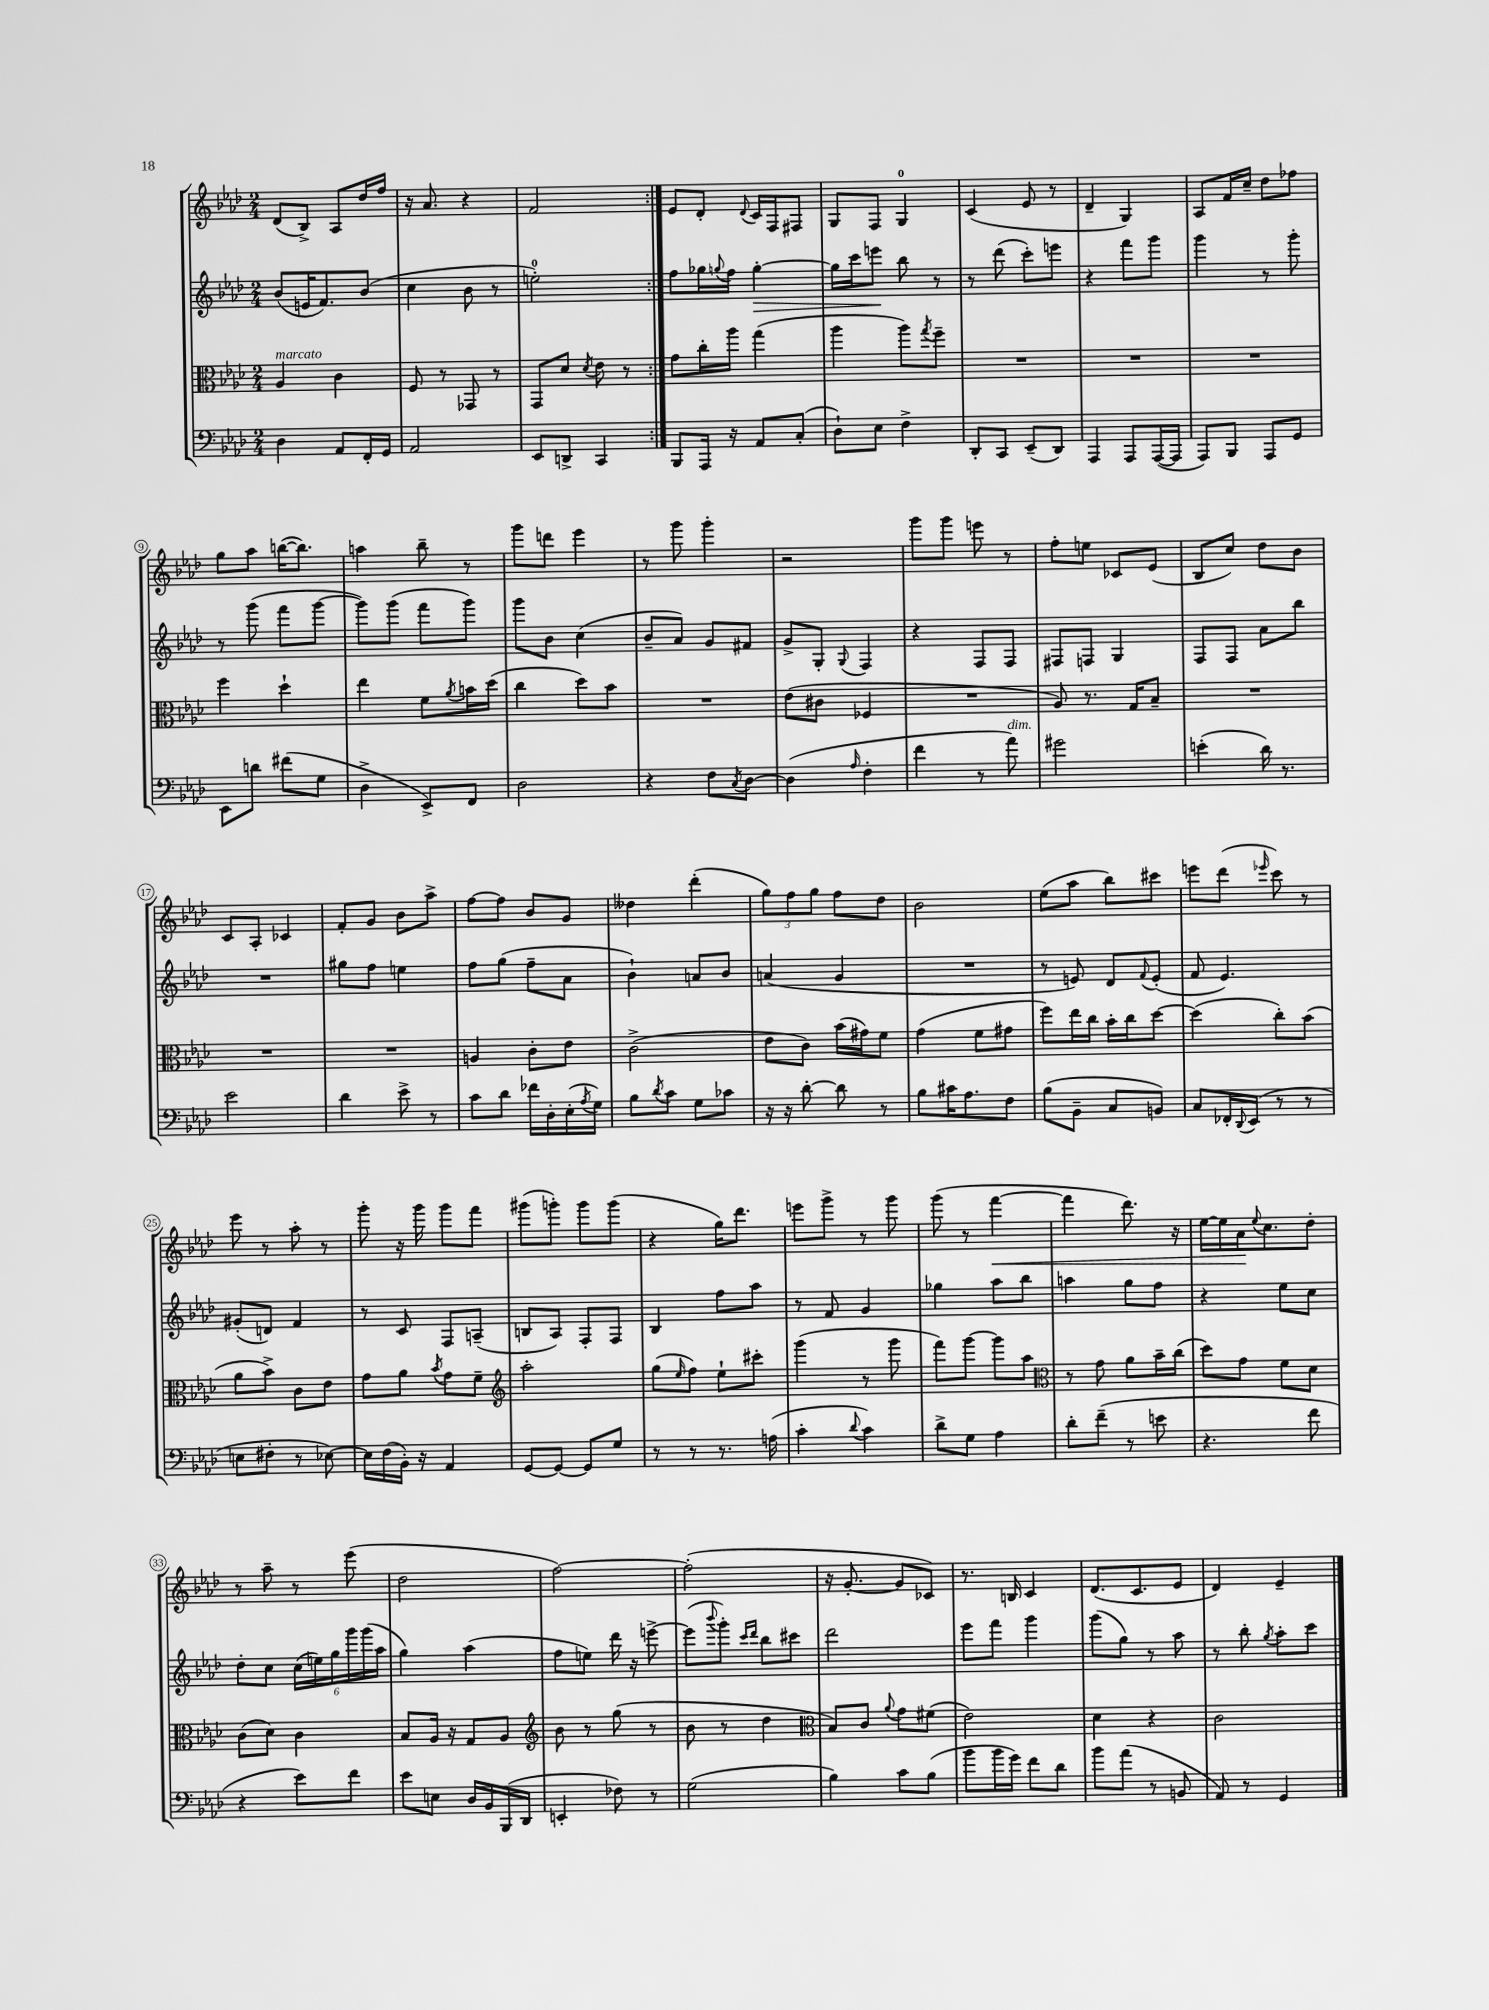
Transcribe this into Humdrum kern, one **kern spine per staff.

**kern	**kern	**kern	**dynam	**kern	**dynam
*part4	*part3	*part2	*part2	*part1	*part1
*staff4	*staff3	*staff2	*staff2	*staff1	*staff1
*clefF4	*clefC3	*clefG2	*	*clefG2	*
*k[b-e-a-d-]	*k[b-e-a-d-]	*k[b-e-a-d-]	*	*k[b-e-a-d-]	*
*M2/4	*M2/4	*M2/4	*	*M2/4	*
=1	=1	=1	=1	=1	=1
!	!LO:TX:a:i:t=marcato	!	!	!	!
4D-\	4A-/	(8b-/L	.	(8d-/L	.
.	.	16en/K	.	8B-^/J)	.
.	.	8.f/)	.	.	.
8AA-/L	4c\	.	.	8A-/L	.
16FF'/L	.	(8b-/J	.	16dd-/L	.
16GG/JJ	.	.	.	16ff/JJ	.
=2	=2	=2	=2	=2	=2
2AA-/	8F/	4cc\	.	16r	.
.	.	.	.	8.a-/	.
.	8r	.	.	.	.
.	8GG-X/	8b-\	.	4r	.
.	8r	8r	.	.	.
=3	=3	=3	=3	=3	=3
8EE-/L	8GG/L	2een'\)	.	2f/	.
8DDn^/J	8d-/J	.	.	.	.
.	8qd-/	.	.	.	.
4CC/	8e-\	.	.	.	.
.	8r	.	.	.	.
=4:|!	=4:|!	=4:|!	=4:|!	=4:|!	=4:|!
8BBB-/L	8g\L	8ff\L	.	8e-/L	.
16AAA-/Jk	16cc'\L	16gg-X\L	.	8d-'/J	.
.	.	8qqggn/	.	.	.
16r	16aa-\JJ	16ff\JJ	.	.	.
.	.	.	.	8qqd-/	.
!	!	!	!LO:HP:b	!	!
8AA-/L	(4gg\	[4gg'\	>	16c/LL	.
.	.	.	.	16F/J	.
(8C'/J	.	.	.	8F#X/J	.
=5	=5	=5	=5	=5	=5
8D-`\L)	4aa-\	16gg\LL]	.	8G/L	.
.	.	16ccc\J	.	.	.
8E-\J	.	8eeen\J	.	8F/J	.
4F^\	8aa-\L)	8bb-\	]	4G/	.
.	8qgg/	.	.	.	.
.	8ff~\J	8r	.	.	.
=6	=6	=6	=6	=6	=6
8DD-'/L	2r	8r	.	(4c/	.
8CC/J	.	(8ddd-\	.	.	.
(8EE-~/L	.	8ccc'\L)	.	8e-/	.
8DD-/J)	.	8eeen\J	.	8r	.
=7	=7	=7	=7	=7	=7
4AAA-/	2r	4r	.	4d-~/	.
8AAA-/L	.	8fff\L	.	4G/)	.
([16AAA-/L	.	8ggg\J	.	.	.
16AAA-/JJ]	.	.	.	.	.
=8	=8	=8	=8	=8	=8
8AAA-/L)	2r	4ggg\	.	8A-/L	.
8BBB-/J	.	.	.	16f/L	.
.	.	.	.	16cc~/JJ	.
8AAA-/L	.	8r	.	8dd-\L	.
8GG/J	.	8ggg'\	.	8ff-X\J	.
!!LO:LB:g=z
=9	=9	=9	=9	=9	=9
8EE-\L	4ff\	8r	.	8gg\L	.
8dn\J	.	(8ggg\	.	8aa-\J	.
(8f#X\L	4dd-`\	8fff\L	.	([16bbn\KL	.
.	.	.	.	8.bb\J])	.
8G\J	.	[8ggg\J	.	.	.
=10	=10	=10	=10	=10	=10
4D-^\	4ee-\	8ggg\L])	.	4aan\	.
.	.	(8ggg\J	.	.	.
8EE-^/L)	8f\L	8fff\L	.	8bb-~\	.
.	8qa-/	.	.	.	.
8FF/J	16bn\L	8ggg\J)	.	8r	.
.	(16dd-\JJ	.	.	.	.
=11	=11	=11	=11	=11	=11
2D-\	4cc\	8ggg\L	.	8ggg\L	.
.	.	8b-\J	.	8dddn\J	.
.	8dd-\L)	(4cc\	.	4eee-\	.
.	8b-\J	.	.	.	.
=12	=12	=12	=12	=12	=12
4r	2r	8b-~/L	.	8r	.
.	.	8a-/J)	.	8ggg\	.
8F\L	.	8g/L	.	4ggg'\	.
8qC/	.	.	.	.	.
[8D-\J	.	8f#X/J	.	.	.
=13	=13	=13	=13	=13	=13
(4D-\]	(8e-\L	8g^/L	.	2r	.
.	8c#X\J	8G'/J	.	.	.
16qqA-/	.	8qqG/	.	.	.
4F'\	4F-X/	4F/	.	.	.
=14	=14	=14	=14	=14	=14
4f\	2r	4r	.	8ggg\L	.
.	.	.	.	8ggg\J	.
8r	.	8F/L	.	8eeen\	.
!LO:TX:a:i:t=dim.	!	!	!	!	!
8a-\)	.	8F/J	.	8r	.
=15	=15	=15	=15	=15	=15
2g#X\	8A-/)	8F#X/L	.	8ff'\L	.
.	8.r	8Fn/J	.	8een\J	.
.	.	4G/	.	8c-X/L	.
.	16G/KL	.	.	.	.
.	8B-~/J	.	.	(8e-/J	.
=16	=16	=16	=16	=16	=16
(4en'\	2r	8F/L	.	8B-/L	.
.	.	8F/J	.	8cc/J)	.
16d-\)	.	8a-\L	.	8dd-\L	.
8.r	.	.	.	.	.
.	.	8bb-\J	.	8b-\J	.
!!LO:LB:g=z
=17	=17	=17	=17	=17	=17
2e-\	2r	2r	.	8c/L	.
.	.	.	.	8A-'/J	.
.	.	.	.	4c-X/	.
=18	=18	=18	=18	=18	=18
4d-\	2r	8gg#X\L	.	8f'/L	.
.	.	8ff\J	.	8g/J	.
8e-^\	.	4een\	.	8b-\L	.
8r	.	.	.	8aa-^\J	.
=19	=19	=19	=19	=19	=19
8c\L	4An/	8ff\L	.	[8ff\L	.
8d-\J	.	(8gg\J	.	8ff\J]	.
16f-X\LL	8c'\L	8ff~\L	.	8b-/L	.
16D-'\	.	.	.	.	.
(16E-'\	8e-\J	8a-\J	.	8g/J	.
8qA-/	.	.	.	.	.
16G\JJ)	.	.	.	.	.
=20	=20	=20	=20	=20	=20
8B-\L	(2c^\	4b-`\)	.	4dd--X\	.
8qd-/	.	.	.	.	.
8c\J	.	.	.	.	.
8G\L	.	8an/L	.	(4ddd-'\	.
8c-X\J	.	8b-/J	.	.	.
=21	=21	=21	=21	=21	=21
16r	8e-\L	(4an/	.	12gg\L)	.
16r	.	.	.	.	.
.	.	.	.	12ff\	.
[8d-'\	8c\J)	.	.	.	.
.	.	.	.	12gg\J	.
8d-\]	(16b-\LL	4g/	.	8ff\L	.
.	16g#X\J)	.	.	.	.
8r	8f\J	.	.	8dd-\J	.
=22	=22	=22	=22	=22	=22
8B-\L	(4g\	2r	.	2b-\	.
16c#X\K	.	.	.	.	.
8.A-\	.	.	.	.	.
.	8f\L	.	.	.	.
8F\J	8g#X\J	.	.	.	.
=23	=23	=23	=23	=23	=23
(8B-\L	8ff\L)	8r	.	(8ee-\L	.
8BB-~\J	16ee-\L	8en/)	.	8aa-\J	.
.	16cc\JJ	.	.	.	.
8C/L	16b-'\LL	8d-/L	.	8bb-\L)	.
.	16cc\J	.	.	.	.
.	.	8qqf/	.	.	.
8BBn/J)	[8dd-\J	(8e'/J	.	8ccc#X\J	.
=24	=24	=24	=24	=24	=24
8C/L	(4dd-\]	8f/	.	8eeen\L	.
16FF-X'/L	.	4.e-/)	.	(8ddd-\J	.
8qqDD-/	.	.	.	.	.
(16EE-/JJ	.	.	.	.	.
.	.	.	.	16qqeee-X/	.
8r	8cc'\L)	.	.	8ccc\)	.
8r	(8b-\J	.	.	8r	.
!!LO:LB:g=z
=25	=25	=25	=25	=25	=25
8En\L	8a-\L	(8g#X'/L	.	8eee-\	.
8F#X'\J	8b-^\J)	8dn/J)	.	8r	.
8r	8c\L	4f/	.	8aa-'\	.
[8E-X\)	8e-\J	.	.	8r	.
=26	=26	=26	=26	=26	=26
16E-\LL]	8g\L	8r	.	8ggg'\	.
(16F\	.	.	.	.	.
16BB-'\JJ)	8a-\J	8c/	.	16r	.
16r	.	.	.	16ggg\	.
.	8qb-/	.	.	.	.
4AA-/	8g\L	8F/L	.	8ggg\L	.
.	8f~\J	(8An~/J	.	8fff\J	.
=27	=27	=27	=27	=27	=27
*	*clefG2	*	*	*	*
[8GG/L	2aa-'\	8Bn/L	.	(8ggg#X\L	.
8GG/J_	.	8A-/J)	.	8gggn'\J)	.
8GG/L]	.	8F'/L	.	8ggg\L	.
8G/J	.	8F/J	.	(8ggg\J	.
=28	=28	=28	=28	=28	=28
8r	(8gg\L	4B-/	.	4r	.
.	16qqee-/	.	.	.	.
8r	8ff\J)	.	.	.	.
8.r	8ee-`\L	8ff\L	.	16gg\KL)	.
.	.	.	.	8.ddd-\J	.
.	8ccc#X'\J	8aa-\J	.	.	.
(16An\	.	.	.	.	.
=29	=29	=29	=29	=29	=29
4c'\	(4ggg\	8r	.	8eeen\L	.
.	.	8f/	.	8ggg^\J	.
8qqd-/	.	.	.	.	.
4c\)	8r	4g/	.	8r	.
.	8ggg\	.	.	8ggg\	.
=30	=30	=30	=30	=30	=30
8d-^\L	8fff\L)	4gg-X\	.	(8ggg\	.
8G\J	[8ggg\J	.	.	8r	.
!	!	!	!	!	!LO:HP:b
4A-\	8ggg\L]	8aa-\L	.	[4fff\	<
.	8aa-\J	8bb-\J	.	.	.
=31	=31	=31	=31	=31	=31
*	*clefC3	*	*	*	*
8d-'\L	8r	4aan\	.	4fff\]	.
(8f~\J	8g\	.	.	.	.
8r	8a-\L	8gg\L	.	8.ddd-\)	.
8en\	16b-~\L	8ff\J	.	.	.
.	(16cc\JJ	.	.	16r	.
=32	=32	=32	=32	=32	=32
4.r	8dd-\L)	4r	.	[16ee-\LL	.
.	.	.	.	16ee-\]	.
.	8g\J	.	.	16a-\J	.
.	.	.	.	8qqee-/	.
.	.	.	.	8.cc\	[
.	8f\L	8ee-\L	.	.	.
8f\	8d-\J	8cc\J	.	8dd-'\J	.
!!LO:LB:g=z
=33	=33	=33	=33	=33	=33
4r	(8c\L	8dd-'\L	.	8r	.
.	8d-\J)	8cc\J	.	8aa-~\	.
8e-\L)	4c\	(24cc\LL	.	8r	.
.	.	24een\)	.	.	.
.	.	24gg\	.	.	.
8f\J	.	24ggg\	.	(8eee-\	.
.	.	(24ggg\	.	.	.
.	.	24aa-\JJ	.	.	.
=34	=34	=34	=34	=34	=34
8e-\L	8B-/L	4gg\)	.	2dd-\	.
8En\J	16A-/Jk	.	.	.	.
.	16r	.	.	.	.
16D-/LL	8G/L	(4aa-\	.	.	.
16BB-/	.	.	.	.	.
(16BBB-/	8A-/J	.	.	.	.
16DD-/JJ	.	.	.	.	.
=35	=35	=35	=35	=35	=35
*	*clefG2	*	*	*	*
4EEn'/	8b-\	8ff\L	.	[2ff\)	.
.	8r	8een\J)	.	.	.
8F-X\)	(8gg\	16ddd-\	.	.	.
.	.	16r	.	.	.
8r	8r	[8eeen^\	.	.	.
=36	=36	=36	=36	=36	=36
(2G\	8b-\	(8eee\L]	.	(2ff'\]	.
.	.	8qqbbb-/	.	.	.
.	8r	8ggg'\J)	.	.	.
.	.	16qqccc/LL	.	.	.
.	.	16qqddd-/JJ	.	.	.
.	4dd-\	8bb-\L	.	.	.
.	.	8ccc#X\J	.	.	.
=37	=37	=37	=37	=37	=37
*	*clefC3	*	*	*	*
4B-\)	8B-/L)	2ddd-\	.	16r	.
.	.	.	.	[8.g'/	.
.	8c/J	.	.	.	.
.	8qqa-/	.	.	.	.
8c\L	8g\L	.	.	8g/L]	.
(8B-\J	(8f#X\J	.	.	8c-X/J)	.
=38	=38	=38	=38	=38	=38
8b-\L	2e-\)	8eee-\L	.	8.r	.
16b-\L	.	8fff\J	.	.	.
16g\JJ)	.	.	.	16Bn/	.
8f\L	.	4ggg\	.	4c/	.
8d-\J	.	.	.	.	.
=39	=39	=39	=39	=39	=39
8b-\L	4d-\	(8ggg\L	.	(8.d-/L	.
(8a-\J	.	8gg\J)	.	.	.
.	.	.	.	8.c/	.
8r	4r	8r	.	.	.
8BBn/	.	8aa-\	.	8e-/J	.
=40	=40	=40	=40	=40	=40
8AA-/)	2c\	8r	.	4d-/)	.
8r	.	8bb-'\	.	.	.
.	.	8qgg/	.	.	.
4GG/	.	8aa-'\L	.	4e-~/	.
.	.	8ccc\J	.	.	.
==	==	==	==	==	==
*-	*-	*-	*-	*-	*-
